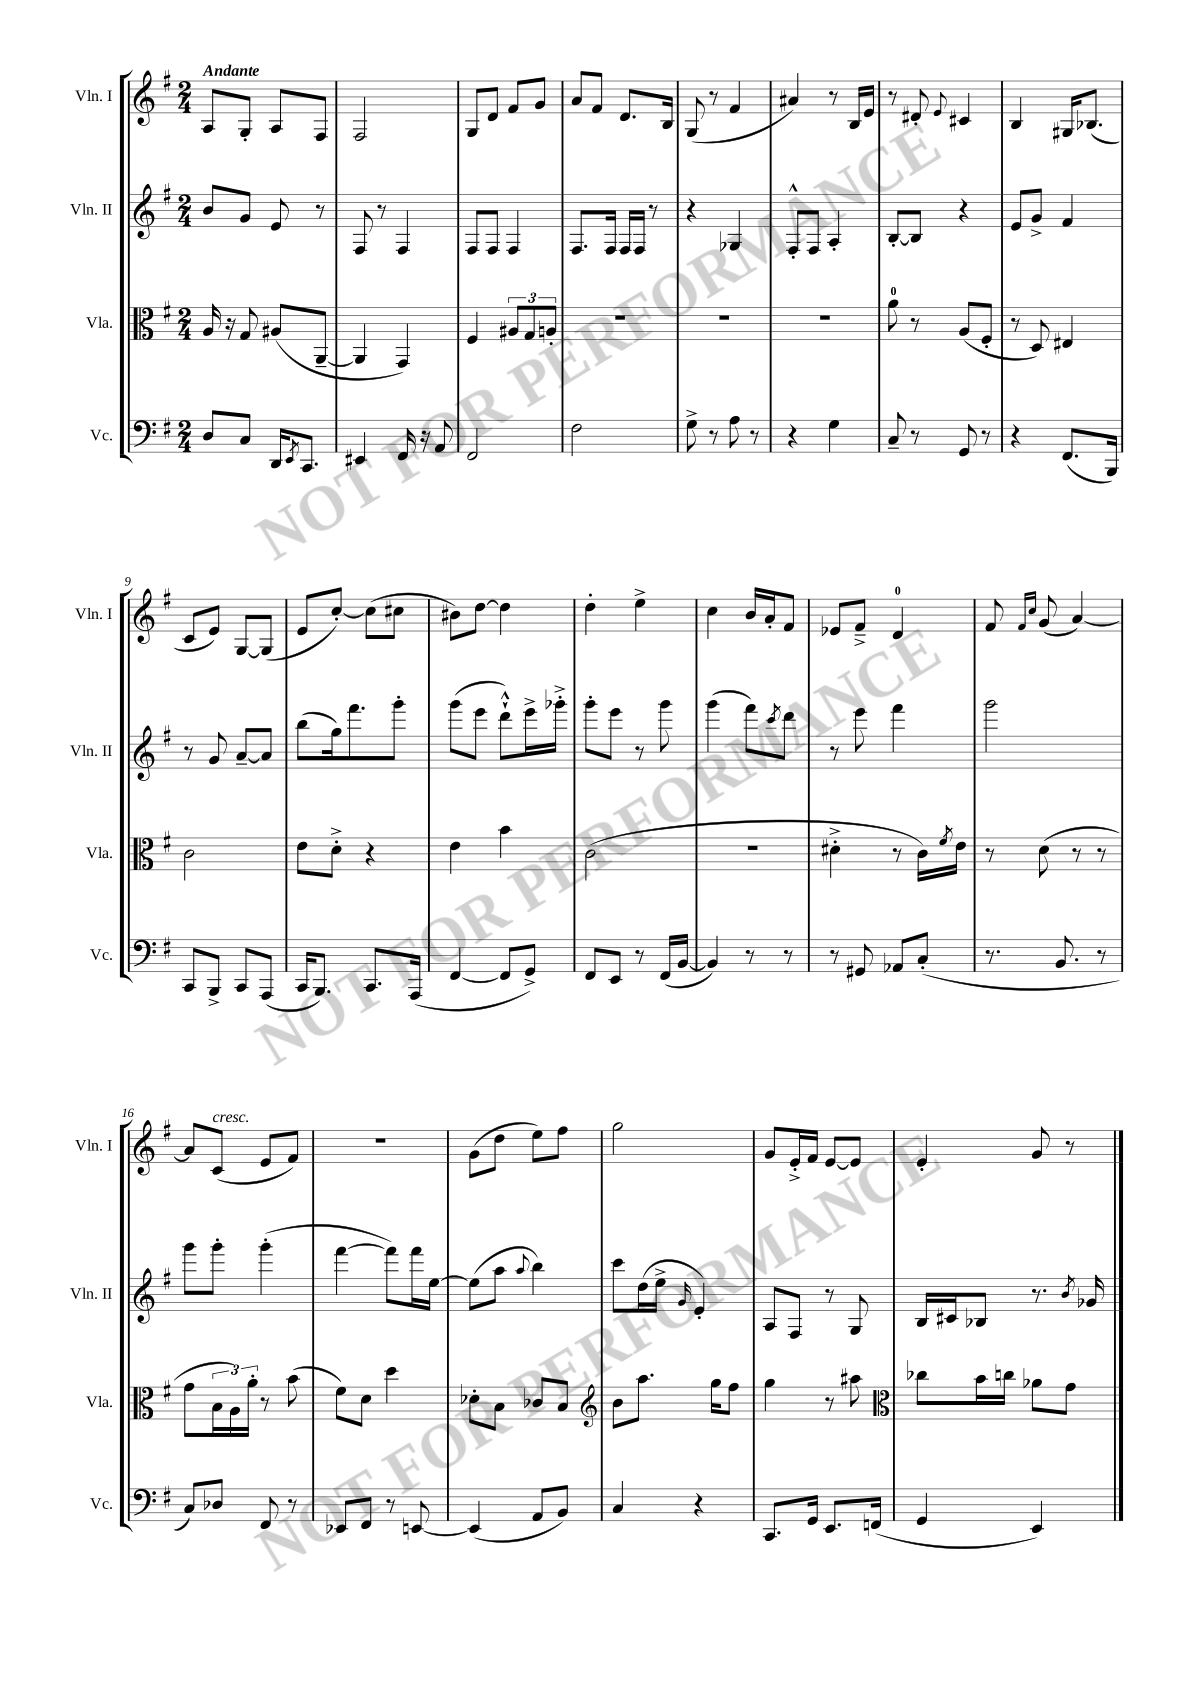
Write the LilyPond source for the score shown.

<<
\new StaffGroup <<
\new Staff = "s0" \with { instrumentName = "Vln. I" shortInstrumentName = "Vln. I" } {
    \clef treble \key g \major \numericTimeSignature \time 2/4 \tempo "Andante"
    a8 g8-. a8 fis8 |
    fis2 |
    g8 d'8 fis'8 g'8 |
    a'8 fis'8 d'8. b16 |
    g8( r8 fis'4 |
    ais'4) r8 b16 e'16 |
    r8 dis'8-. \appoggiatura { e'8 } cis'4 |
    b4 gis16 bes8.( |
    c'8 e'8) g8~ g8( |
    e'8 c''8~-.) c''8( cis''8 |
    bis'8) d''8~ d''4 |
    d''4-. e''4-> |
    c''4 b'16 a'16-. fis'8 |
    ees'8 fis'8---> d'4-0 |
    fis'8 \grace { fis'16 c''16 } g'8( a'4~) |
    a'8 c'8^\markup { \italic "cresc." }( e'8 fis'8) |
    R2 |
    g'8( d''8 e''8) fis''8 |
    g''2 |
    g'8 e'16-.-> fis'16 e'8~ e'8 |
    e'4-. g'8 r8 \bar "|." |
}
\new Staff = "s1" \with { instrumentName = "Vln. II" shortInstrumentName = "Vln. II" } {
    \clef treble \key g \major \numericTimeSignature \time 2/4
    b'8 g'8 e'8 r8 |
    fis8 r8 fis4 |
    fis8 fis8 fis4 |
    fis8. fis16 fis16 fis16 r8 |
    r4 ges4 |
    fis8-.-^ fis8 a4-. |
    b8~-. b8 r4 |
    e'8 g'8-> fis'4 |
    r8 g'8 a'8~-- a'8 |
    b''8( g''16) fis'''8. g'''8-. |
    g'''8( e'''8 d'''8-!-^) e'''16-> ges'''16-.-> |
    g'''8-. e'''8 r8 g'''8 |
    g'''4( fis'''8) \acciaccatura { c'''8 } d'''8 |
    r8 e'''8 fis'''4 |
    g'''2 |
    g'''8 g'''8-. g'''4-.( |
    fis'''4~ fis'''8) fis'''16 e''16~ |
    e''8( a''8 \appoggiatura { a''8 } b''4) |
    c'''8 d''16( e''16-> \grace { g'16 } e'4-.) |
    a8 fis8 r8 g8 |
    b16 cis'16 bes8 r8. \acciaccatura { b'8 } ges'16 \bar "|." |
}
\new Staff = "s2" \with { instrumentName = "Vla." shortInstrumentName = "Vla." } {
    \clef alto \key g \major \numericTimeSignature \time 2/4
    a16 r16 g8 ais8( a,8~-- |
    a,4 g,4) |
    fis4 \tuplet 3/2 { ais8 g8 a8-. } |
    R2 |
    R2 |
    R2 |
    a'8-0 r8 a8( fis8-. |
    r8 d8) eis4 |
    c'2 |
    e'8 d'8-.-> r4 |
    e'4 b'4 |
    c'2( |
    r2 |
    dis'4-.-> r8 c'16) \acciaccatura { fis'8 } e'16 |
    r8 d'8( r8 r8 |
    g'8 \tuplet 3/2 { b16 a16) a'16-. } r8 b'8( |
    fis'8) d'8 d''4 |
    des'8-. b8 ces'8 b8 |
    \clef treble b'8 a''8. g''16 fis''8 |
    g''4 r8 ais''8 |
    \clef alto ces''8 b'16 c''16 aes'8 g'8 \bar "|." |
}
\new Staff = "s3" \with { instrumentName = "Vc." shortInstrumentName = "Vc." } {
    \clef bass \key g \major \numericTimeSignature \time 2/4
    d8 c8 d,16 \acciaccatura { e,8 } c,8. |
    eis,4 fis,16 r16 a,8 |
    fis,2 |
    fis2 |
    g8-> r8 a8 r8 |
    r4 g4 |
    c8-- r8 g,8 r8 |
    r4 fis,8.( b,,16) |
    c,8 b,,8-> c,8 a,,8( |
    c,16 b,,8.) c,8. a,,16( |
    fis,4~ fis,8 g,8->) |
    fis,8 e,8 r8 fis,16( b,16~ |
    b,4) r8 r8 |
    r8 gis,8 aes,8 c8-.( |
    r8. b,8. r8 |
    c8) des8 fis,8 r8 |
    ees,8 fis,8 r8 e,8~ |
    e,4( a,8 b,8) |
    c4 r4 |
    c,8. g,16 e,8. f,16( |
    g,4 e,4) \bar "|." |
}
>>
>>
